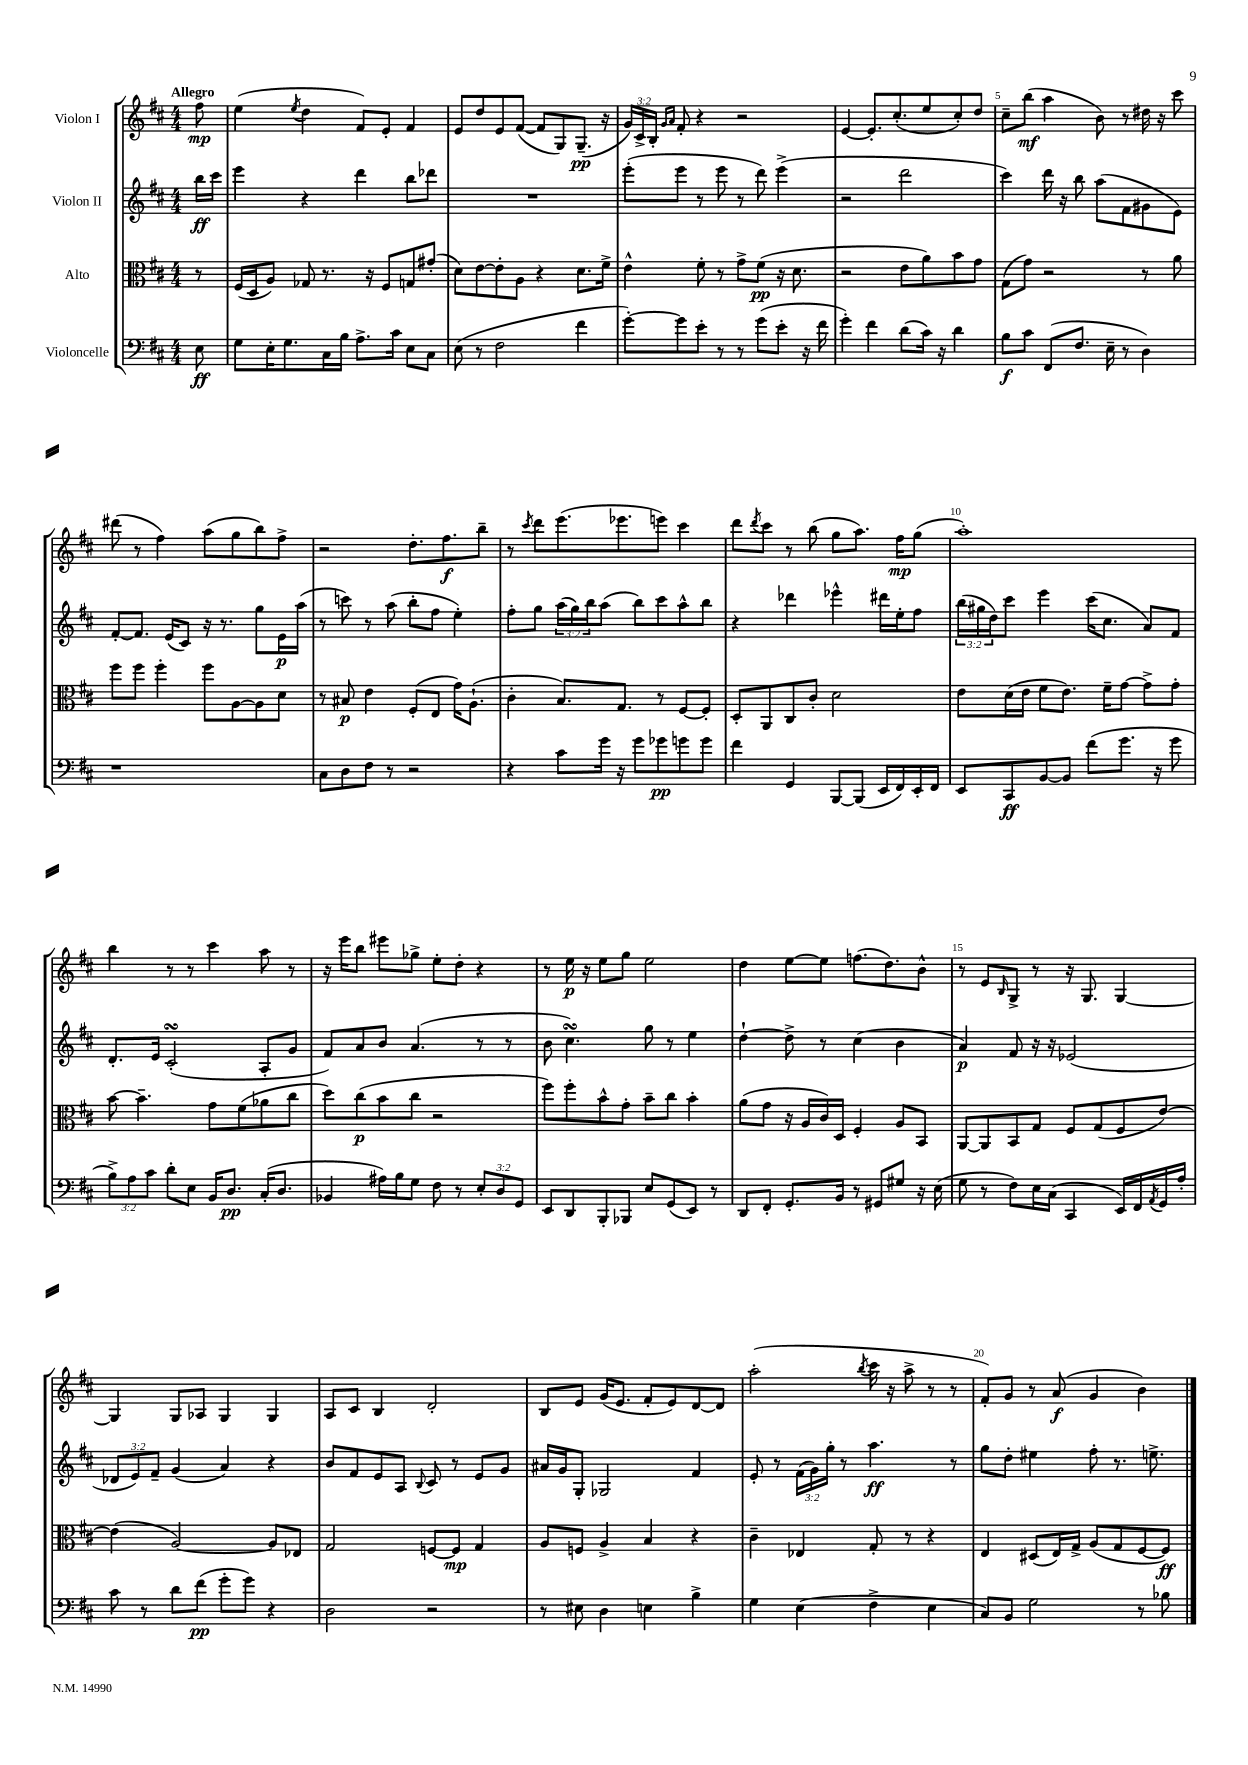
<<
\new StaffGroup <<
\new Staff = "s0" \with { instrumentName = "Violon I" } {
    \clef treble \key d \major \numericTimeSignature \time 4/4 \override Staff.TupletNumber.text = #tuplet-number::calc-fraction-text \partial 8 \tempo "Allegro"
    fis''8\mp |
    e''4( \acciaccatura { e''8 } d''4 fis'8) e'8-. fis'4 |
    e'8 d''8 e'8 fis'8~( fis'8 g8) g8.--\pp( r16 |
    \tuplet 3/2 { g'16) cis'16-> b16-. } \grace { g'16 a'16 } fis'8-. r4 r2 |
    e'4~ e'8.-. cis''8.-.( e''8 cis''8-.) d''8 |
    cis''8-- b''8\mf( a''4 b'8) r8 dis''16 r16 cis'''8 |
    dis'''8( r8 fis''4) a''8( g''8 b''8) fis''8-> |
    r2 d''8.-. fis''8.\f b''8-- |
    r8 \acciaccatura { cis'''8 } d'''8 e'''8.( ees'''8. e'''8) cis'''4 |
    d'''8 \acciaccatura { d'''8 } cis'''8 r8 b''8( g''8 a''8.) fis''16\mp g''8( |
    a''1-.) |
    b''4 r8 r8 cis'''4 a''8 r8 |
    r16 e'''16 b''8 eis'''8 ges''8-> e''8-. d''8-. r4 |
    r8 e''16\p r16 e''8 g''8 e''2 |
    d''4 e''8~ e''8 f''8.( d''8.) b'8-^ |
    r8 e'8 \grace { b16 } g8-> r8 r16 g8. g4~ |
    g4 g8 aes8 g4 g4 |
    a8 cis'8 b4 d'2-. |
    b8 e'8 g'16( e'8. fis'8-. e'8) d'8~ d'8 |
    a''2-.( \acciaccatura { b''8 } cis'''16 r16 a''8-> r8 r8 |
    fis'8-.) g'8 r8 a'8\f( g'4 b'4) \bar "|." |
}
\new Staff = "s1" \with { instrumentName = "Violon II" } {
    \clef treble \key d \major \numericTimeSignature \time 4/4 \override Staff.TupletNumber.text = #tuplet-number::calc-fraction-text \partial 8
    b''16\ff cis'''16 |
    e'''4 r4 d'''4 b''8 des'''8 |
    R1 |
    e'''8-.( e'''8 r8 e'''8 r8 d'''8) e'''4->( |
    r2 d'''2 |
    cis'''4) d'''16 r16 b''8 a''8( fis'8 gis'8 e'8) |
    fis'8~-. fis'8. e'16( cis'8) r16 r8. g''8 e'16\p a''16( |
    r8 c'''8) r8 a''8( b''8-. fis''8 e''4-.) |
    fis''8-. g''8 \tuplet 3/2 { a''16( g''16) b''16 } a''8( b''8) cis'''8 a''8-^ b''8 |
    r4 des'''4 ees'''4-^ dis'''16 e''16-. fis''8 |
    \tuplet 3/2 { b''16( gis''16 d''16) } cis'''8 e'''4 cis'''16( cis''8. a'8) fis'8 |
    d'8.-. e'16 cis'2-.\turn( a8-. g'8 |
    fis'8) a'8 b'8 a'4.( r8 r8 |
    b'8 cis''4.\turn) g''8 r8 e''4 |
    d''4~-! d''8-> r8 cis''4( b'4 |
    a'4\p) fis'8 r16 r16 ees'2( |
    \tuplet 3/2 { des'8 e'8) fis'8-- } g'4( a'4) r4 |
    b'8 fis'8 e'8 a8 \appoggiatura { b8 } cis'8 r8 e'8 g'8 |
    ais'16 g'16 g8-. ges2 fis'4 |
    e'8-. r8 \tuplet 3/2 { fis'16( g'16) g''16-. } r8 a''4.\ff r8 |
    g''8 d''8-. eis''4 fis''8-. r8. e''8.-> \bar "|." |
}
\new Staff = "s2" \with { instrumentName = "Alto" } {
    \clef alto \key d \major \numericTimeSignature \time 4/4 \partial 8
    r8 |
    fis16( d16 a8) ges8 r8. r16 fis8 g8 gis'8-.( |
    d'8) e'8~ e'8-. a8 r4 d'8. fis'16-> |
    e'4-^ fis'8-. r8 g'8-> fis'8\pp( r16 d'8. |
    r2 e'8 a'8) b'8 g'8 |
    g8( g'8) r2 r8 a'8 |
    fis''8 fis''8 fis''4-. fis''8 a8~ a8 d'8 |
    r8 bis8\p e'4 fis8-.( e8 g'16) a8.-!( |
    cis'4-. b8.) g8. r8 fis8~ fis8-. |
    d8-. a,8 cis8 cis'8-. d'2 |
    e'8 d'16( e'16 fis'8 e'8.) fis'16-- g'8~ g'8-> g'8-. |
    b'8~ b'4.-- g'8 fis'8( aes'8 cis''8 |
    d''8) cis''8\p( b'8 cis''8 r2 |
    fis''8) fis''8-. b'8-^ g'8-. b'8-- cis''8 b'4-. |
    a'8( g'8 r16 a16 cis'16) d16 fis4-. a8 b,8 |
    a,8~ a,8 b,8 g8 fis8 g8( fis8 e'8~) |
    e'4( a2~) a8 ees8 |
    g2 f8~ f8\mp g4 |
    a8 f8 a4-> b4 r4 |
    cis'4-- ees4 g8-. r8 r4 |
    e4 dis8( e16) g16-> a8( g8 fis8~ fis8\ff) \bar "|." |
}
\new Staff = "s3" \with { instrumentName = "Violoncelle" } {
    \clef bass \key d \major \numericTimeSignature \time 4/4 \override Staff.TupletNumber.text = #tuplet-number::calc-fraction-text \partial 8
    e8\ff |
    g8 e16-. g8. cis16 b16 a8.-> cis'16 e8 cis8 |
    e8( r8 fis2 fis'4 |
    g'8~-.) g'8 e'8-. r8 r8 g'8( e'8-. r16 fis'16 |
    g'4-.) fis'4 d'8( cis'16) r16 d'4 |
    b8\f cis'8 fis,8( fis8. e16-- r8 d4) |
    r1 |
    cis8 d8 fis8 r8 r2 |
    r4 cis'8 g'16 r16 g'8 ges'8\pp g'8 g'8 |
    fis'4 g,4 b,,8~ b,,8( e,16 fis,16) e,16-. fis,16 |
    e,8 cis,8\ff b,8~ b,8 fis'8( g'8. r16 g'8 |
    \tuplet 3/2 { b8->) a8 cis'8 } d'8-. e8 b,16 d8.\pp cis16-.( d8. |
    bes,4 ais16) b16 g8 fis8 r8 \tuplet 3/2 { e8-. d8 g,8 } |
    e,8 d,8 b,,8-. bes,,8 e8 g,8( e,8) r8 |
    d,8 fis,8-. g,8.-. b,16 r8 gis,8 gis8 r16 e16( |
    g8 r8 fis8) e16 cis16( cis,4 e,16) fis,16 \acciaccatura { a,8 } g,16 a16-. |
    cis'8 r8 d'8 fis'8\pp( g'8-. g'8) r4 |
    d2 r2 |
    r8 eis8 d4 e4 b4-> |
    g4 e4( fis4-> e4 |
    cis8) b,8 g2 r8 bes8 \bar "|." |
}
>>
>>
\layout { \context { \Score \override BarNumber.break-visibility = ##(#f #t #t) barNumberVisibility = #(every-nth-bar-number-visible 5) } }
